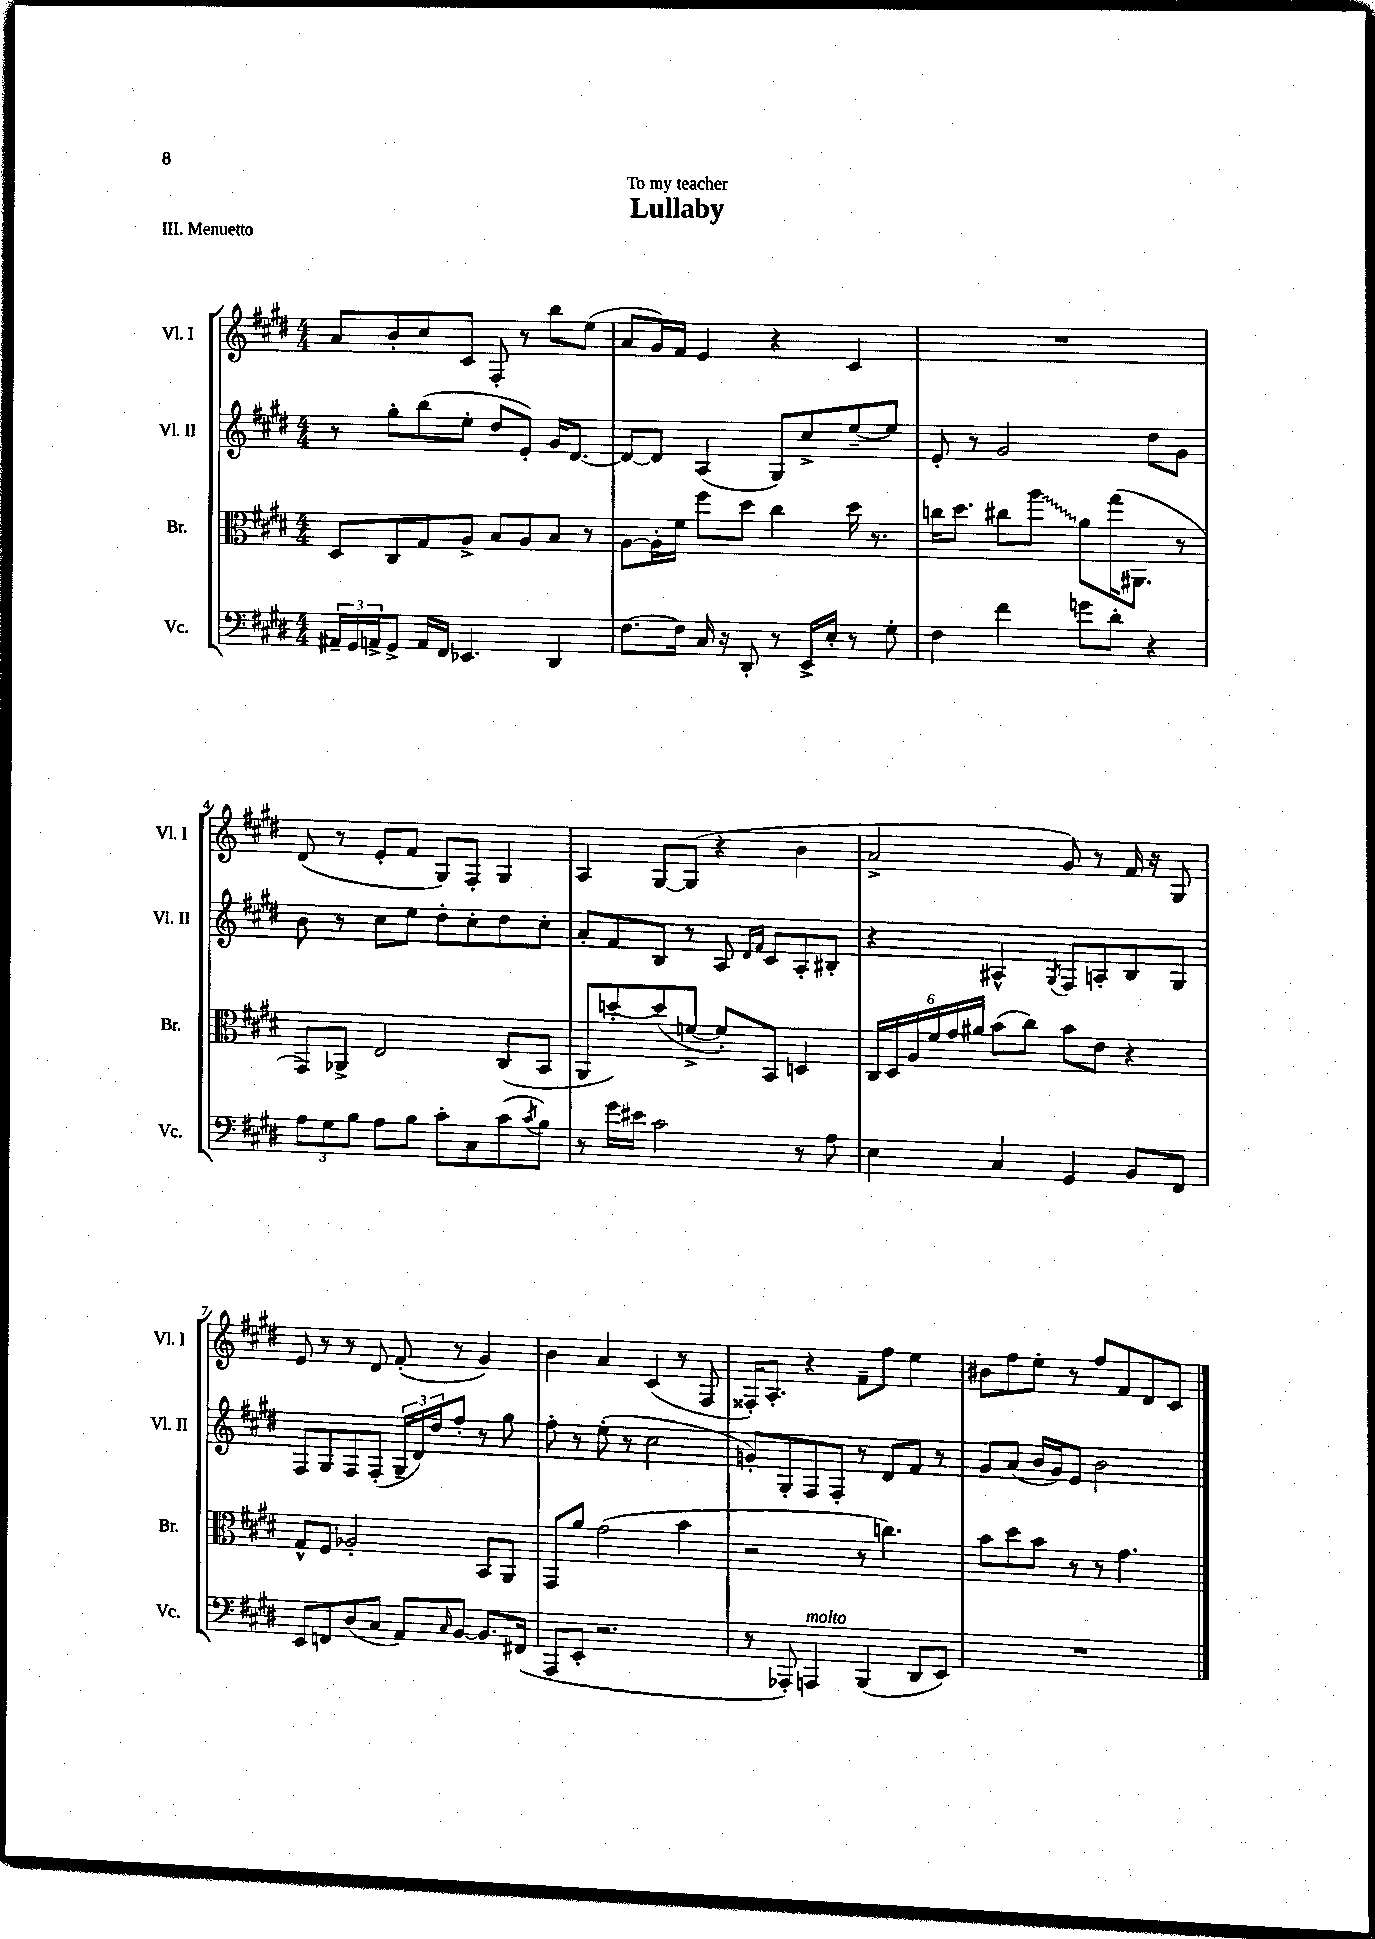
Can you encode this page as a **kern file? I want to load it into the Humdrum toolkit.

**kern	**kern	**kern	**kern
*staff4	*staff3	*staff2	*staff1
*clefF4	*clefC3	*clefG2	*clefG2
*k[f#c#g#d#]	*k[f#c#g#d#]	*k[f#c#g#d#]	*k[f#c#g#d#]
*M4/4	*M4/4	*M4/4	*M4/4
24AA#~	8D#	8r	8a
24GG#	.	.	.
24AA^	.	.	.
8GG#^	8C#	8gg#'	8b'
16AA	8G#	(8bb	8cc#
16FF#	.	.	.
4.EE-	8A^	8ee'	8c#
.	8B	8dd#	8F#'
.	8A	8e')	8r
4DD#	8B	16g#	8bb
.	.	[8.d#	.
.	8r	.	(8ee
=	=	=	=
[8.F#	[8A	8d#_	8a
.	16A']	8d#]	16g#)
16F#]	16f#	.	16f#
16C#	8ff#	(4A	4e
16r	.	.	.
8DD#'	8dd#	.	.
8r	4cc#	8G#)	4r
16EE^	.	8cc#^	.
16E'	.	.	.
8r	16dd#	[8ee~	4c#
.	8.r	.	.
8G#'	.	8ee]	.
=	=	=	=
4F#	16cc	8e'	1r
.	8.dd#	.	.
.	.	8r	.
4f#	8cc#	2g#	.
.	8aa	.	.
8g	8a	.	.
8d#'	(16gg#	.	.
.	8.AA#	.	.
4r	.	8dd#	.
.	8r	8g#	.
=	=	=	=
12A	8GG#)	8b	(8d#
12G#	.	.	.
.	8AA-^	8r	8r
12B	.	.	.
8A	2E	8cc#	8e'
8B	.	8ee	8f#
8c#'	.	8dd#'	8G#)
8C#	.	8cc#'	8F#'
(8c#	(8C#	8dd#	4G#
8qc#	.	.	.
8B)	8BB	8cc#'	.
=	=	=	=
8r	8AA	8a'	4A
16g#	[8dd')	8f#	.
16e#	.	.	.
2c#	(8dd]	8B	[8G#
.	[8f^	8r	(8G#]
.	8f'])	8A	4r
.	.	16qqd#	.
.	.	16qqf#	.
.	8BB	8c#	.
8r	4D	8A'	4b
8A	.	8B#'	.
=	=	=	=
4E	24C#	4r	2a^
.	24D#	.	.
.	24A	.	.
.	24f#	.	.
.	24g#	.	.
.	24a#	.	.
4C#	(8b	4A#^^	.
.	8cc#)	.	.
.	.	8qG#	.
4GG#	8b	8F#	8g#)
.	8e	8A'	8r
8BB	4r	8B	16f#
.	.	.	16r
8FF#	.	8G#	8G#
=	=	=	=
8EE	8G#^^	8F#	8e
8FF	8F#	8G#	8r
(8D#	2A-'	8F#	8r
8C#	.	(8F#'	8d#
8AA)	.	24G#~	(8f#'
.	.	24d#)	.
.	.	24dd#	.
16qqC#	.	.	.
[8BB	.	8ff#'	8r
8.BB]	8BB	8r	4g#)
.	8AA	8gg#	.
(16FF#	.	.	.
=	=	=	=
8AAA	8GG#	8ff#'	4b
8EE'	8a	8r	.
2.r	(2g#	(8ee'	4a
.	.	8r	.
.	.	2cc#	(4c#
.	4b	.	8r
.	.	.	8F#
=	=	=	=
8r	2r	8g')	16F##')
.	.	.	8.A'
8AAA-')	.	8G#'	.
4AAA	.	8F#	4r
.	.	8F#'	.
(4BBB	8r	8r	8f#~
.	4.cc)	8d#	8ff#
8DD#	.	8f#	4ee
8EE)	.	8r	.
=	=	=	=
1r	8b	8g#	8b#
.	8dd#	(8a	8ff#
.	8b	16b	8ee'
.	.	16g#)	.
.	8r	8e	8r
.	8r	2b	8ff#
.	4.g#	.	8f#
.	.	.	8d#
.	.	.	8c#
==	==	==	==
*-	*-	*-	*-
